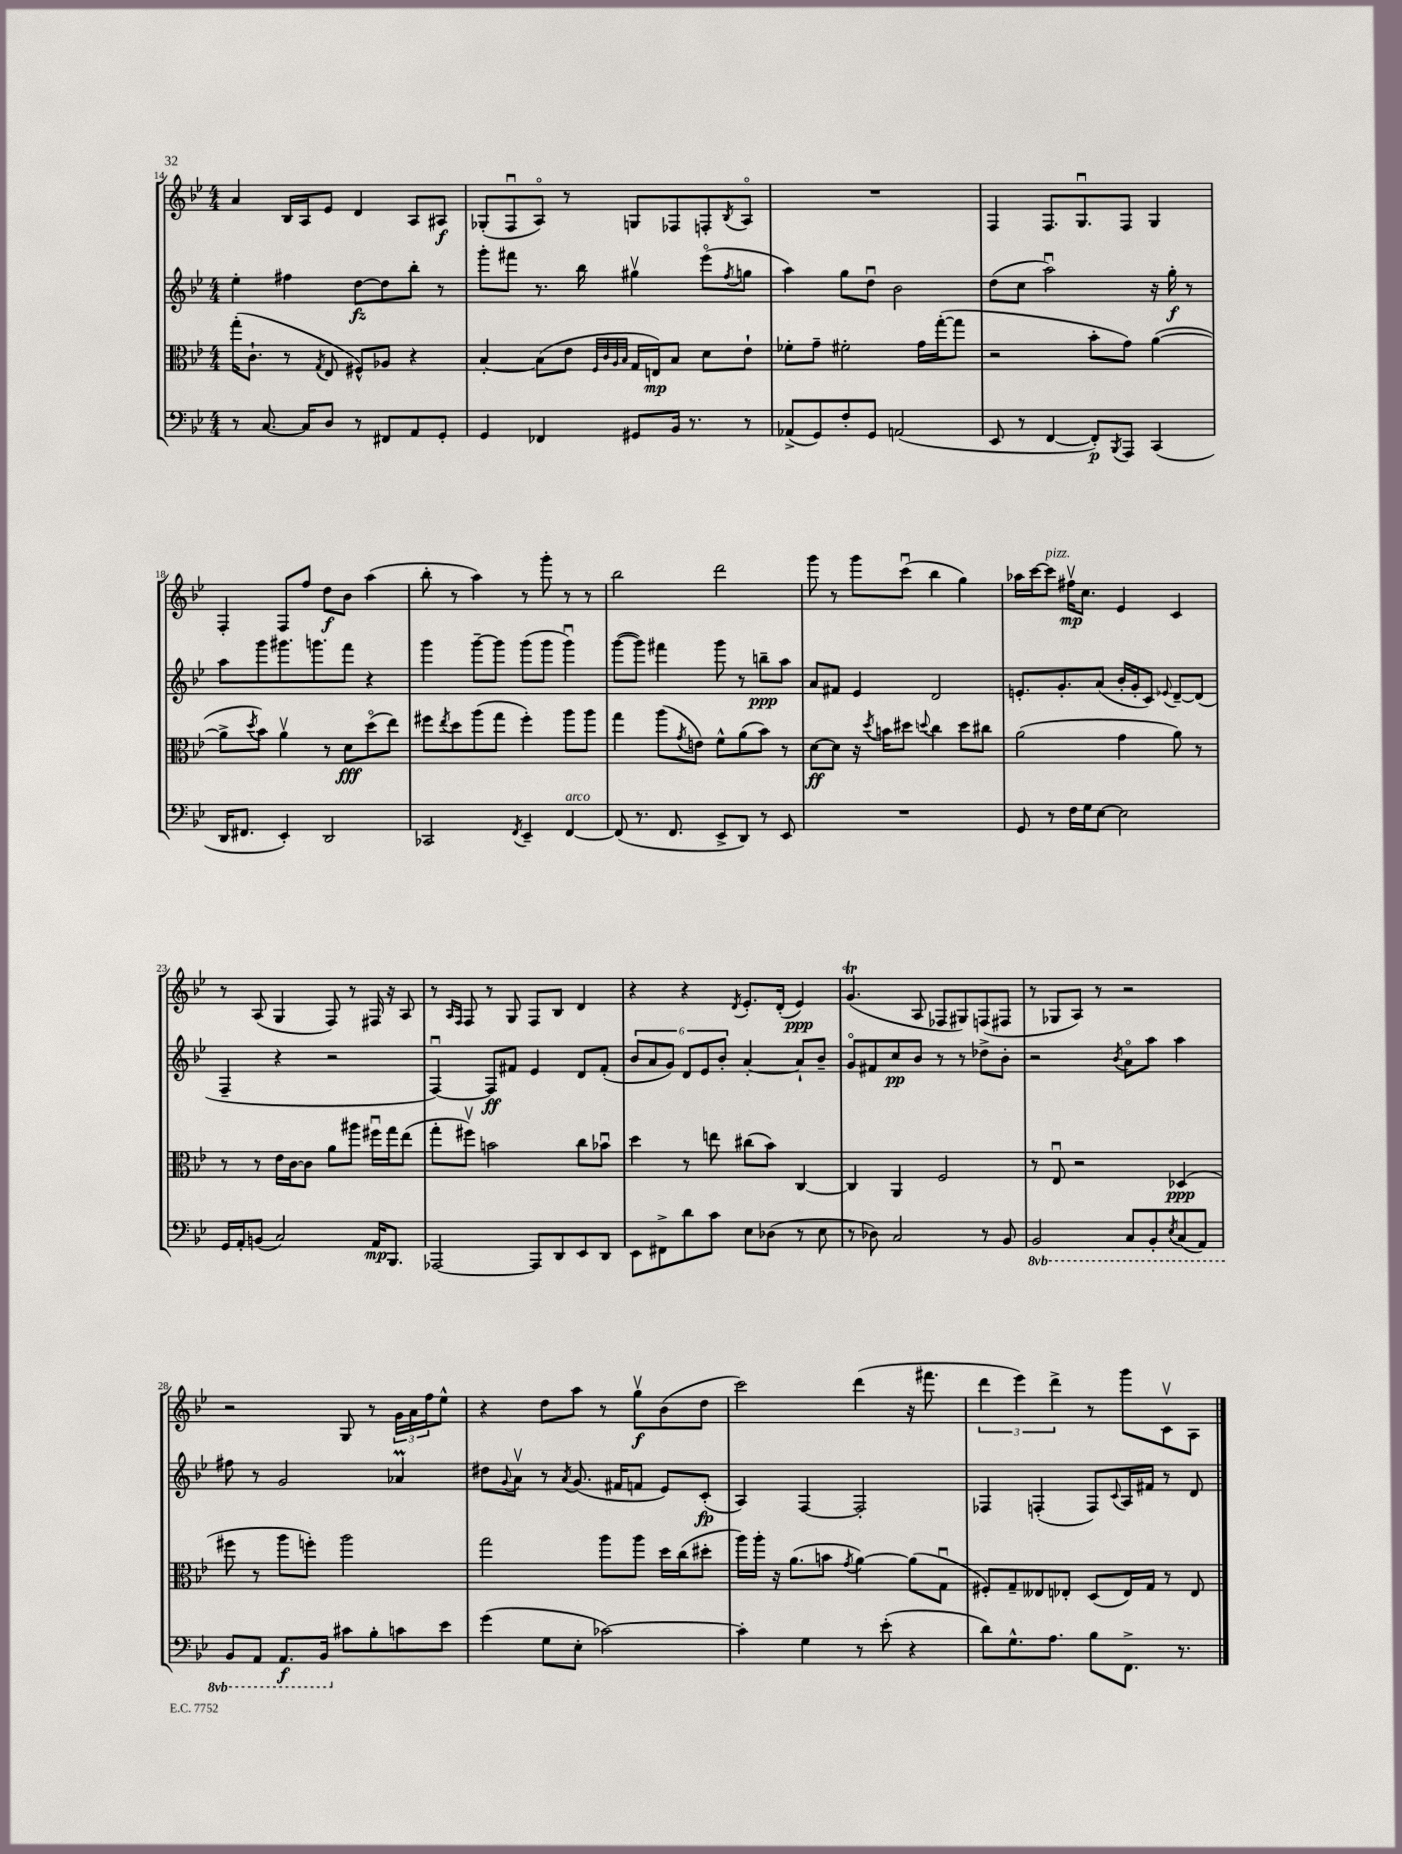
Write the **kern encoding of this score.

**kern	**kern	**kern	**kern
*staff4	*staff3	*staff2	*staff1
*clefF4	*clefC3	*clefG2	*clefG2
*k[b-e-]	*k[b-e-]	*k[b-e-]	*k[b-e-]
*M4/4	*M4/4	*M4/4	*M4/4
8r	(16gg'\LK	4ee-'\	4a/
.	8.c`\J	.	.
[8.C/	.	.	.
.	8r	4ff#\	16B-/LL
16C/]LK	.	.	16A/J
.	8qG/	.	.
8D/J	8E-/	.	8e-/J
8r	8F#^^/L)	[8dd\L	4d/
8FF#/L	8A-/J	8dd\]	.
8AA/	4r	8bb-'\J	8A/L
8GG'/J	.	8r	8A#/J
=	=	=	=
4GG/	[4B-'/	8ggg'\L	(8G-'/L
.	.	8fff#\J	8Fu/
4FF-/	(8B-\]L	8.r	8Ao/J)
.	8e-\J	.	8r
.	.	16bb-\	.
.	32qqF/LLL	.	.
.	32qqc/	.	.
.	32qqA/	.	.
.	32qqB-/JJJ	.	.
8GG#/L	16G/LL	4gg#v\	8G/L
.	16E/J)	.	.
16BB-/Jk	8B-/J	.	8F-/
8.r	.	.	.
.	8d\L	(8eee-o\L	8F'/
.	.	8qff/	8qB-/
8r	8e-`\J	8gg\J	8Ao/J
=	=	=	=
(8AA-^/L	8f-'\L	4aa\)	1r
8GG/)	8g~\J	.	.
8F'/	2f#'\	8gg\L	.
8GG/J	.	8ddu\J	.
(2AA/	.	2b-\	.
.	16g\LL	.	.
.	([16gg'\J	.	.
.	8gg\]J	.	.
=	=	=	=
8EE-/	2r	(8dd\L	4F/
8r	.	8cc\J	.
[4FF/	.	2aau\)	8.F/L
.	.	.	8.Gu/
8FF'/]L)	8b-'\L	.	.
8qBBB-/	.	.	.
8AAA/J	8g\J)	.	8F/J
(4CC/	([4a\	16r	4G/
.	.	16gg'\	.
.	.	8r	.
=	=	=	=
16DD/LK	8a^\]L	8aa\L	4F'/
8.FF#/J	.	.	.
.	8qdd/	.	.
.	8b-\J)	8ggg\	.
4EE-'/)	4av\	8.ggg#\	8F/L
.	.	.	8ff/J
.	.	8.ggg\	.
2DD/	8r	.	8dd\L
.	8d\L	8fff\J	8b-\J
.	(8ddo\	4r	(4aa\
.	8ee-\J)	.	.
=	=	=	=
2CC-/	8ff#\L	4ggg\	8bb-'\
.	8qee-/	.	.
.	8dd\	.	8r
.	(8aa\	[8ggg~\L	4aa\)
.	8gg\J	8ggg\]J	.
8qFF/	.	.	.
4EE-~/	4ff#'\)	(8ggg\L	8r
.	.	8ggg\J	8ggg'\
[4FF/	8aa\L	4gggu\)	8r
.	8aa\J	.	8r
=	=	=	=
(8FF/]	4gg\	([8ggg\L	2bb-\
8.r	.	8ggg\]J)	.
.	(8aa\L	4fff#\	.
8.FF/	.	.	.
.	8qg/	.	.
.	8e\J)	.	.
8EE-^/L	8f^^\L	8ggg\	2ddd\
8DD/J)	(8a\	8r	.
8r	8b-\J)	8bb~\L	.
8EE-/	8r	8aa\J	.
=	=	=	=
1r	[8d\L	8a/L	8ggg\
.	8d\]J	8f#/J	8r
.	16r	4e-/	8ggg\L
.	8qdd/	.	.
.	16b\LK	.	.
.	8dd#\J	.	(8cccu\J
.	8qqdd/	.	.
.	4cc\	2d/	4bb-\
.	8dd\L	.	4gg\)
.	8cc#\J	.	.
=	=	=	=
8GG/	(2a\	8.e'/L	16aa-\LL
.	.	.	[16ccc\J
8r	.	.	8ccc\]J
.	.	8.g'/	.
16F\LL	.	.	16ff#v\LK
16G\J	.	.	8.cc\J
[8E-\J	.	(8a/J	.
2E-\]	4g\	16b-'/LL	4e-/
.	.	16g'/J	.
.	.	8c/J)	.
.	.	8qqe-/	.
.	8a\)	[8d~/L	4c/
.	8r	(8d/]J	.
=	=	=	=
16GG/LL	8r	4F~/	8r
16AA'/J	.	.	.
(8BB/J	8r	.	(8A/
2C/)	16e-\LL	4r	4G/
.	[16c\J	.	.
.	8c\]J	.	.
.	8a\L	2r	8F/)
.	8aa#\J	.	8r
16AA/LK	16ff#u\LL	.	16F#/
8.BBB-/J	16gg\J	.	16r
.	(8ee-\J	.	8A/
=	=	=	=
[2AAA-/	8gg'\L	[4Fu/)	8r
.	.	.	16qqA/LL
.	.	.	16qqF/JJ
.	8ff#v\J)	.	8F/
.	2b\	8F/]L	8r
.	.	8f#/J	8G/
8AAA-/]L	.	4e-/	8F/L
8DD/	.	.	8B-/J
8EE-/	8cc\L	8d/L	4d/
8DD/J	8b-u\J	(8f#'/J	.
=	=	=	=
8EE-\L	4dd\	12b-/L	4r
.	.	12a/	.
8FF#^\	.	.	.
.	.	12g/J)	.
8d\	8r	12d/L	4r
.	.	12e-/	.
8c\J	8ee\	.	.
.	.	12b-'/J	.
.	.	.	8qd/
8E-\L	(8cc#\L	[4a'/	8.e-'/L
(8D-\J	8b-\J)	.	.
.	.	.	(16d'/Jk
8r	[4C/	8a`/]L	4e-/)
8E-\	.	8b-~/J	.
=	=	=	=
8r	4C/]	8go/L	(4.g/
8D-\)	.	8f#/	.
2C/	4AA/	8cc/	.
.	.	8b-/J	8A/
.	2F/	8r	8F-/L
.	.	8r	8G#/)
8r	.	8dd-^\L	(8F/
8BB-/	.	8b-'\J	8F#/J
=	=	=	=
2BBB-/	8r	2r	8r
.	8E-u/	.	8G-/L
.	2r	.	8A/J)
.	.	.	8r
.	.	8qb-/	.
8CC/L	.	8ao\L	2r
8BBB-'/	.	8aa\J	.
8qEE-/	.	.	.
(8CC/	(4D-/	4aa\	.
8AAA/J)	.	.	.
=	=	=	=
8BBB-/L	8ff#\	8ff#\	2r
8AAA/J	8r	8r	.
8.AAA/L	8aa\L	2g/	.
.	8ff'\J)	.	.
16BBB-/Jk	.	.	.
8c#\L	2aa\	.	8G/
8B-'\	.	.	8r
8c\	.	4a-/	24g\LL
.	.	.	24a\
.	.	.	24ff\J
8e-\J	.	.	8ee-^^\J
=	=	=	=
(4g\	2gg\	8dd#\L	4r
.	.	8qqg/	.
.	.	8av\J	.
8G\L	.	8r	8dd\L
.	.	8qa/	.
8E-'\J	.	(8.g/	8aa\J
[2c-\)	8aa\L	.	8r
.	.	16f#/LK	.
.	8aa\J	8f/J	8ggv\L
.	16dd\LL	8e-/L)	(8b-\
.	(16cc\J	.	.
.	8dd#'\J	(8c'/J	8dd\J
=	=	=	=
4c-'\]	16aa\LL)	4A/)	2ccc\)
.	16aa'\JJ	.	.
.	16r	.	.
.	(8.a\L	.	.
4G\	.	[4F/	.
.	8b\J	.	.
.	8qg/	.	.
8r	[4a\)	2F'/]	(4ddd\
(8e-'\	.	.	.
4r	(8a\]L	.	16r
.	.	.	8.fff#\
.	8Gu\J	.	.
=	=	=	=
8d\L)	8F#'/L)	4F-/	6ddd\
8.G^^\	8G~/	.	.
.	.	.	6eee-\)
.	8E--/	(4F'/	.
8.A\J	.	.	.
.	.	.	6ddd^\
.	8E-'/J	.	.
8B-\L	(8D/L	8F/L)	8r
.	.	8qqc/	.
8.FF^\J	16E-/L)	16A/L	8ggg\L
.	16G/JJ	16f#/JJ	.
.	8r	8r	8cv\
8.r	.	.	.
.	8E-/	8d/	8A\J
==	==	==	==
*-	*-	*-	*-
